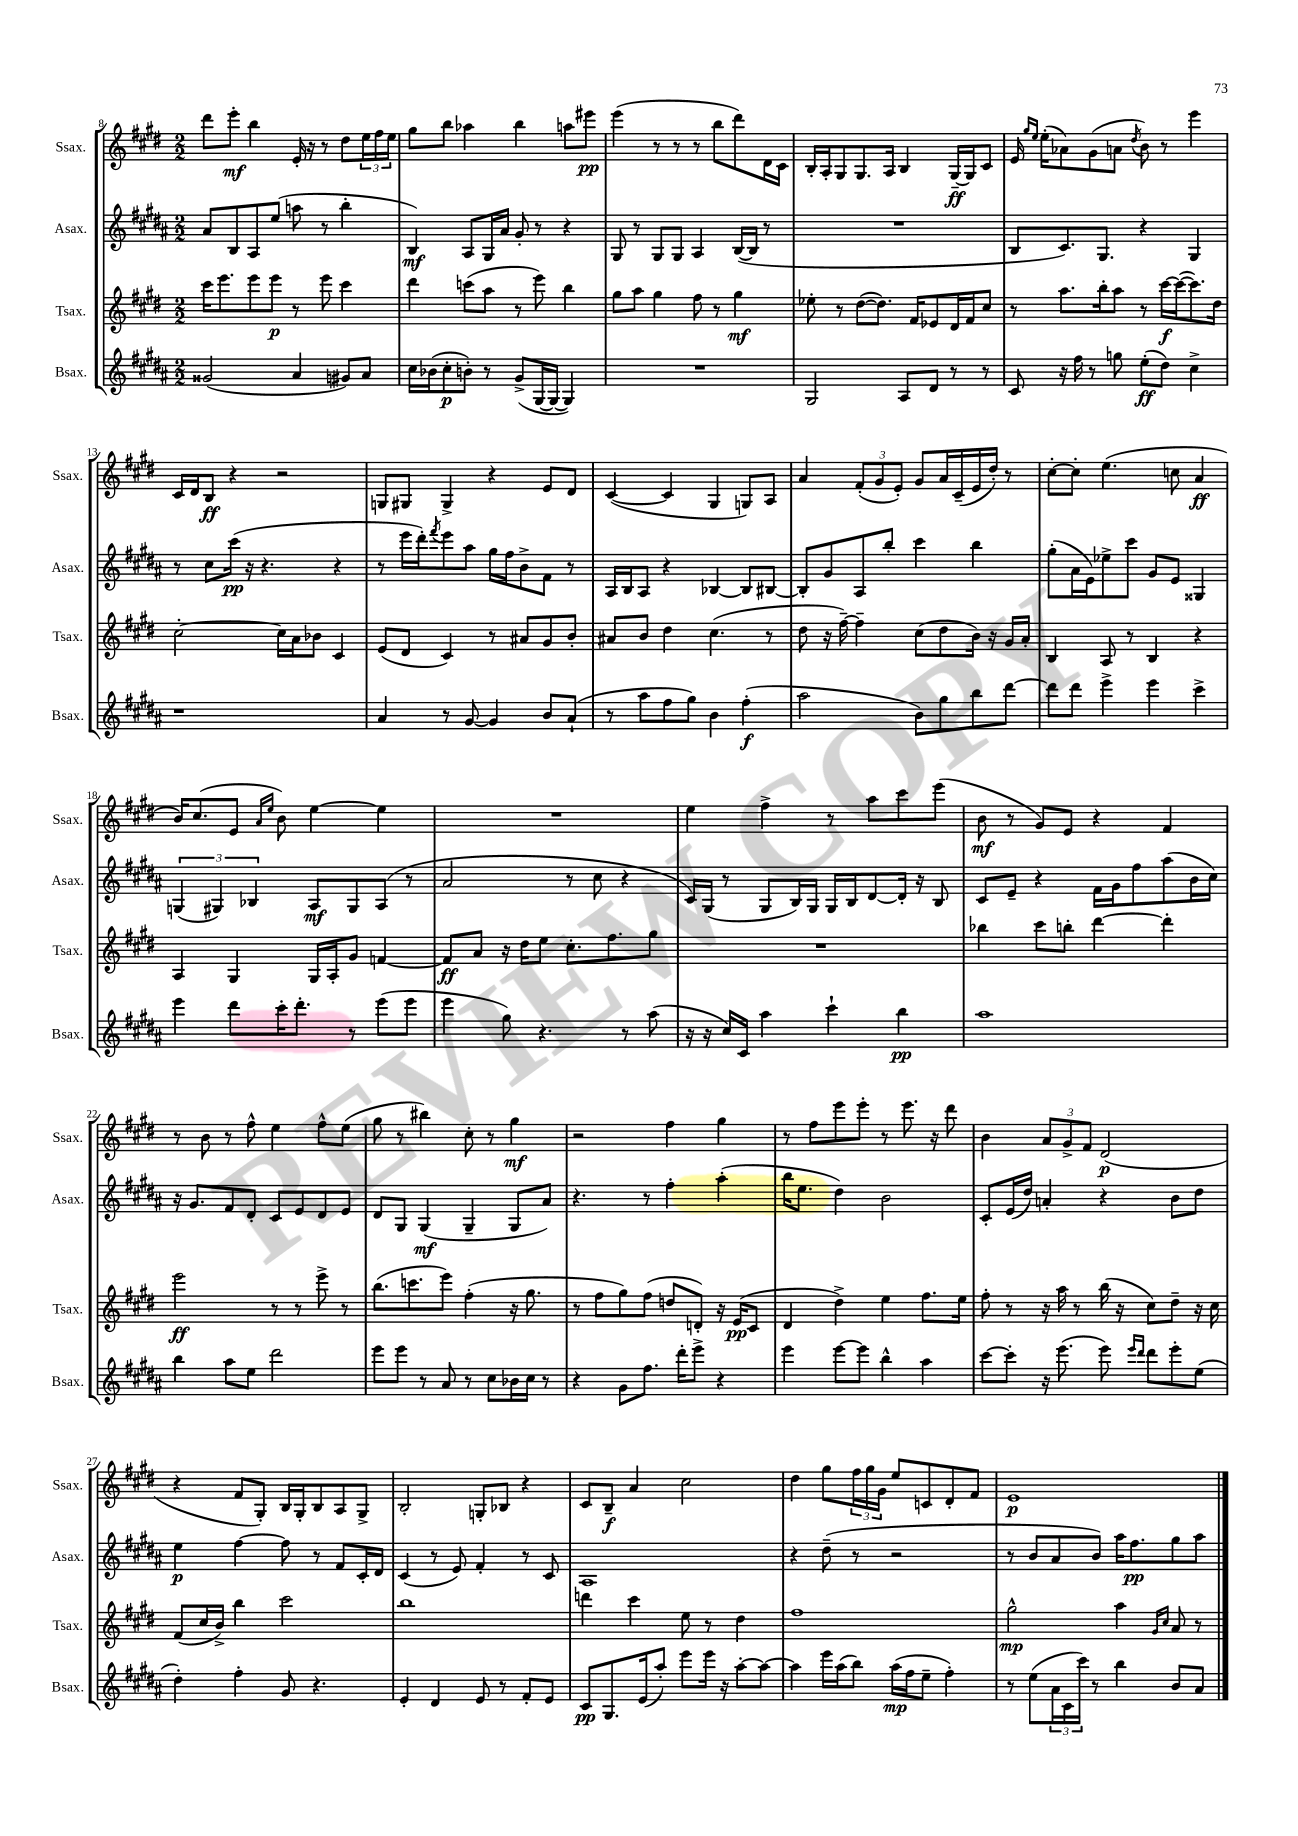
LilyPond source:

<<
\new StaffGroup <<
\new Staff = "s0" \with { instrumentName = "Ssax." shortInstrumentName = "Ssax." } {
    \clef treble \key e \major \numericTimeSignature \time 2/2
    dis'''8 e'''8-.\mf b''4 e'16-. r16 r8 dis''8 \tuplet 3/2 { e''16 fis''16 e''16 } |
    gis''8 b''8 aes''4 b''4 a''8 eis'''8\pp |
    e'''4( r8 r8 r8 b''8 dis'''8) dis'16 cis'16 |
    b16-. a16-. gis8 gis8. a16 b4 gis16~--\ff gis16 cis'8 |
    e'16 \grace { gis''16 e''16 } e''16-.( aes'8) gis'8( a'8 \acciaccatura { dis''8 } b'8) r8 e'''4 |
    cis'16 dis'16 b8\ff r4 r2 |
    g8 gis8 gis4-> r4 e'8 dis'8 |
    cis'4~( cis'4 gis4 g8) a8 |
    a'4 \tuplet 3/2 { fis'8-.( gis'8 e'8-.) } gis'8 a'16 cis'16--( e'16 dis''16-.) r8 |
    cis''8~-. cis''8-. e''4.( c''8 a'4\ff |
    b'16) cis''8.( e'8 \grace { a'16 e''16 } b'8) e''4~ e''4 |
    R1 |
    e''4 fis''4-> r8 a''8 cis'''8 e'''8( |
    b'8\mf r8 gis'8) e'8 r4 fis'4 |
    r8 b'8 r8 fis''8-^ e''4 fis''8-^ e''8( |
    gis''8 r8 bis''4) cis''8-. r8 gis''4\mf |
    r2 fis''4 gis''4 |
    r8 fis''8 e'''8 e'''8-. r8 e'''8. r16 dis'''8 |
    b'4 \tuplet 3/2 { a'8 gis'8-> fis'8 } dis'2\p( |
    r4 fis'8 gis8-.) b16 gis16-. b8 a8 gis8-> |
    b2-. g8-. bes8 r4 |
    cis'8 b8--\f a'4 cis''2 |
    dis''4 gis''8 \tuplet 3/2 { fis''16 gis''16 gis'16 } e''8 c'8 dis'8-. fis'8 |
    e'1\p \bar "|." |
}
\new Staff = "s1" \with { instrumentName = "Asax." shortInstrumentName = "Asax." } {
    \clef treble \key b \major \numericTimeSignature \time 2/2
    ais'8 b8 ais8 e''8( a''8 r8 b''4-. |
    b4\mf) ais8 gis16 ais'16 gis'8-. r8 r4 |
    gis8 r8 gis8 gis8 ais4 b16~( b16 r8 |
    R1 |
    b8 cis'8.) gis8. r4 gis4 |
    r8 cis''8 cis'''16\pp( r16 r4. r4 |
    r8 e'''16 dis'''16-.) \acciaccatura { fis'''8 } e'''8 ais''8 gis''16 fis''16 b'8-> fis'8 r8 |
    ais16 b16 ais8 r4 bes4~ bes8 bis8~ |
    bis8-. gis'8 ais8 b''8-. cis'''4 b''4 |
    gis''8-.( ais'16 e'16) ees''8-> cis'''8 gis'8 e'8 gisis4 |
    \tuplet 3/2 { g4( gis4) bes4 } ais8\mf gis8 ais8( r8 |
    ais'2 r8 cis''8 r4 |
    cis'16) gis16( r8 gis8 b16) gis16 gis16 b16 dis'8~ dis'16-. r16 b8 |
    cis'8 e'8-- r4 fis'16 gis'16 fis''8 ais''8( b'16 cis''16) |
    r16 gis'8. fis'8 dis'8-. cis'8 e'8 dis'8 e'8 |
    dis'8 gis8 gis4\mf( gis4-- gis8 ais'8) |
    r4. r8 fis''4-. ais''4-.( |
    b''16 e''8. dis''4) b'2 |
    cis'8-. e'16( dis''16) a'4-. r4 b'8 dis''8 |
    e''4\p fis''4~ fis''8 r8 fis'8 cis'16-. dis'16 |
    cis'4( r8 e'8) fis'4-. r8 cis'8 |
    ais1 |
    r4 dis''8--( r8 r2 |
    r8 b'8 ais'8 b'8) ais''16 fis''8.\pp gis''8 ais''8 \bar "|." |
}
\new Staff = "s2" \with { instrumentName = "Tsax." shortInstrumentName = "Tsax." } {
    \clef treble \key e \major \numericTimeSignature \time 2/2
    cis'''16 e'''8. e'''8 e'''8\p r8 e'''8 cis'''4 |
    dis'''4 c'''8( a''8 r8 e'''8) b''4 |
    gis''8 a''8 gis''4 fis''8 r8 gis''4\mf |
    ees''8-. r8 dis''8~( dis''8.) fis'16 ees'8 dis'16 fis'16 cis''8 |
    r8 a''8. b''16-. a''8 r8 cis'''16~\f cis'''16~( cis'''8.) dis''16 |
    cis''2~-. cis''16 a'16 bes'8 cis'4 |
    e'8( dis'8 cis'4) r8 ais'8 gis'8 b'8-. |
    ais'8 b'8 dis''4 cis''4.( r8 |
    dis''8 r16 fis''16~--) fis''4-- cis''8( dis''8 b'16) r16 gis'16 a'16-. |
    b4 a8 r8 b4 r4 |
    a4 gis4 gis16 a16-. gis'8 f'4~ |
    f'8\ff a'8 r16 dis''16 e''8 cis''8.-. fis''8. gis''8 |
    R1 |
    bes''4 cis'''8 b''8-. dis'''4~ dis'''4-. |
    e'''2\ff r8 r8 e'''8-> r8 |
    b''8.( c'''8. e'''8) fis''4-.( r16 gis''8. |
    r8 fis''8 gis''8) fis''8( d''8 d'8-.) r16 e'16\pp( cis'8 |
    dis'4 dis''4->) e''4 fis''8. e''16 |
    fis''8-. r8 r16 a''16 r8 b''16( r16 cis''8) dis''8-- r16 cis''16 |
    fis'8( cis''16 b'16->) b''4 cis'''2 |
    b''1 |
    d'''4 cis'''4 e''8 r8 dis''4 |
    fis''1 |
    gis''2-^\mp a''4 \grace { gis'16 cis''16 } a'8 r8 \bar "|." |
}
\new Staff = "s3" \with { instrumentName = "Bsax." shortInstrumentName = "Bsax." } {
    \clef treble \key b \major \numericTimeSignature \time 2/2
    gisis'2( ais'4 gis'8) ais'8 |
    cis''16 bes'16( cis''8-.\p b'8-.) r8 gis'8->( gis16~ gis16~ gis4) |
    R1 |
    gis2 ais8 dis'8 r8 r8 |
    cis'8 r16 fis''16 r8 g''8 e''8-.\ff( dis''8) cis''4-> |
    r1 |
    ais'4 r8 gis'8~ gis'4 b'8 ais'8-!( |
    r8 ais''8 fis''8 gis''8) b'4 fis''4-.\f( |
    ais''2 b'8) gis''8 b''8 dis'''8~ |
    dis'''8 dis'''8 e'''4-> e'''4 cis'''4-> |
    e'''4 dis'''8 cis'''16-. dis'''8.-. r8 e'''8( e'''8 |
    e'''4 gis''8) r4. r8 ais''8( |
    r16 r16 cis''16) cis'16 ais''4 cis'''4-! b''4\pp |
    ais''1 |
    b''4 ais''8 e''8 dis'''2 |
    e'''8 e'''8 r8 ais'8 r8 cis''8 bes'16 cis''16 r8 |
    r4 gis'8 fis''8. dis'''16-. e'''8-> r4 |
    e'''4 e'''8~ e'''8 b''4-^ ais''4 |
    cis'''8~ cis'''8-. r16 e'''8.( e'''8) \grace { e'''16 dis'''16 } dis'''8 e'''8-. e''8( |
    dis''4-.) fis''4-. gis'8 r4. |
    e'4-. dis'4 e'8 r8 fis'8-. e'8 |
    cis'8\pp gis8. e'16( ais''8-.) e'''8 e'''16 r16 ais''8~-. ais''8~ |
    ais''4 e'''16 ais''16( b''8) ais''16\mp( fis''16 e''8-- fis''4-.) |
    r8 e''8( \tuplet 3/2 { ais'16 cis'16 cis'''16) } r8 b''4 b'8 ais'8 \bar "|." |
}
>>
>>
\layout { \context { \Score currentBarNumber = #8 } }
